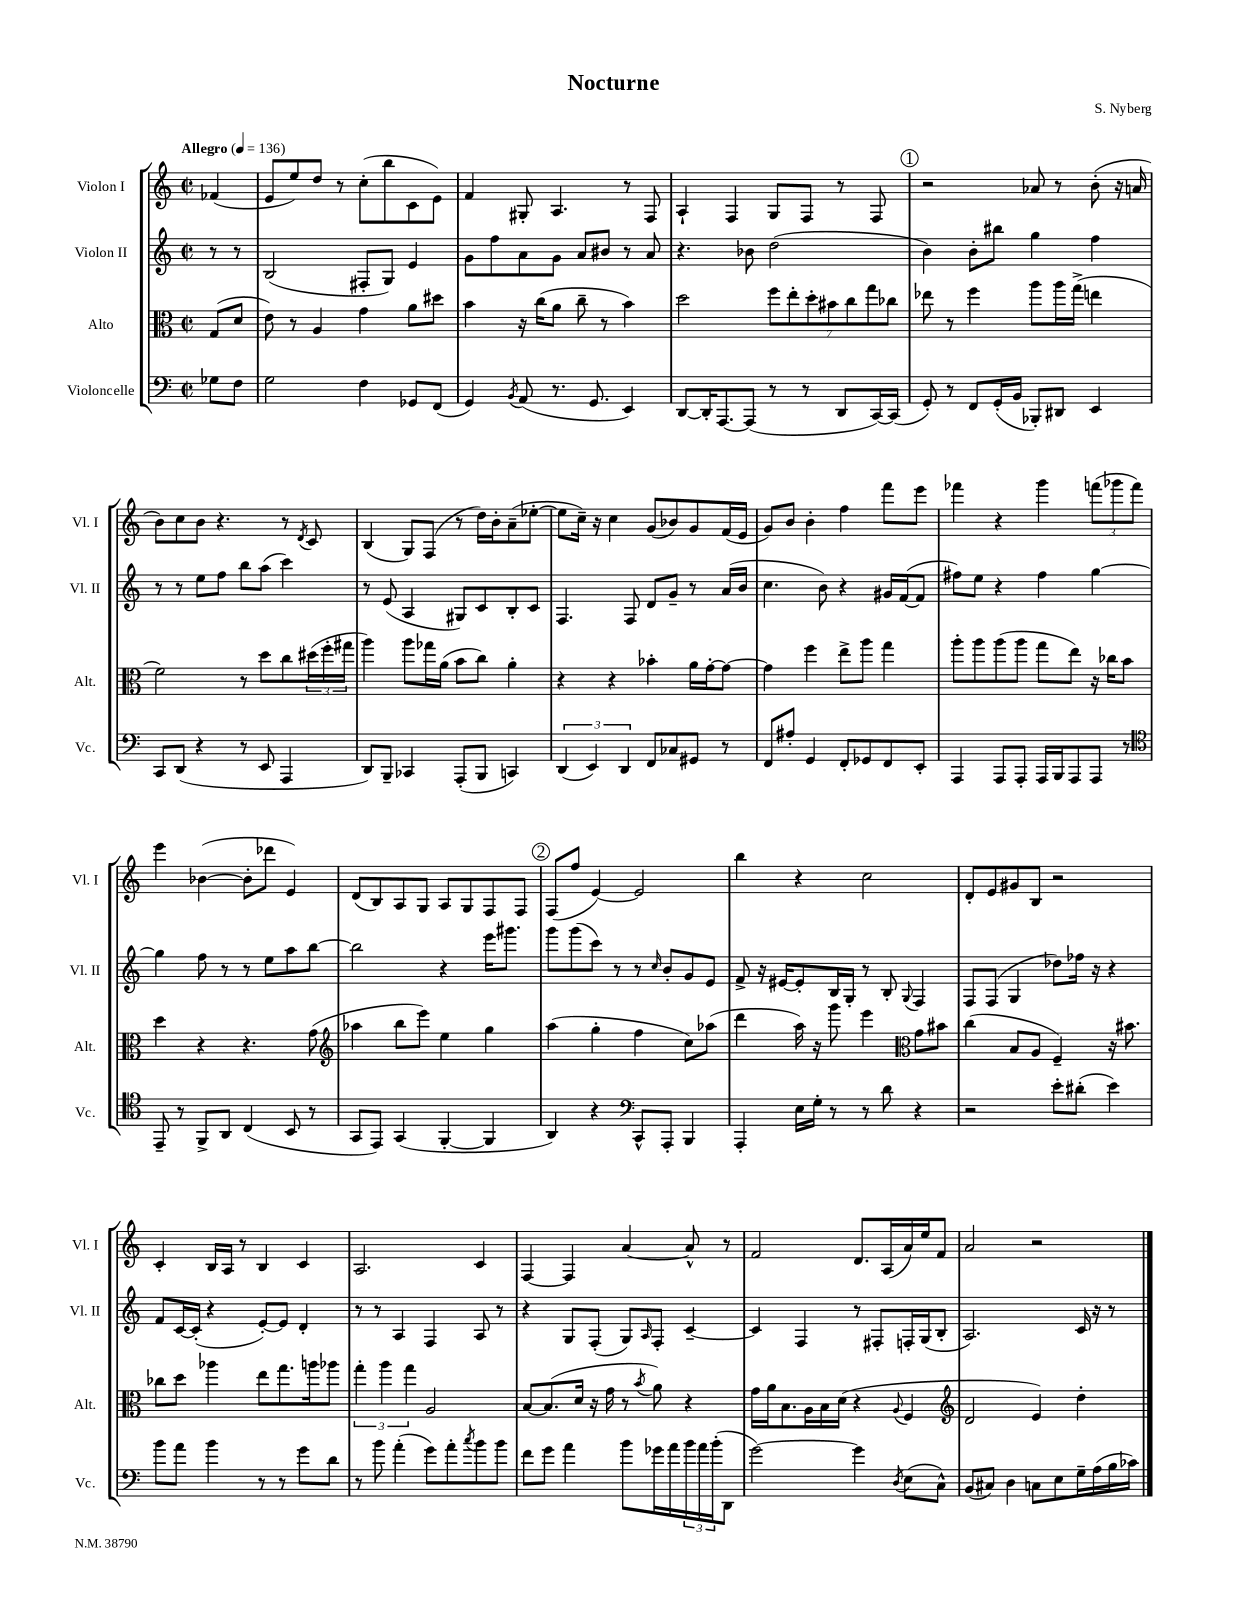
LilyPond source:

\header { title = "Nocturne" composer = "S. Nyberg" }
<<
\new StaffGroup <<
\new Staff = "s0" \with { instrumentName = "Violon I" shortInstrumentName = "Vl. I" } {
    \clef treble \key c \major \defaultTimeSignature \time 2/2 \partial 4 \tempo "Allegro" 4 = 136
    fes'4( |
    e'8 e''8) d''8 r8 c''8-.( b''8 c'8 e'8) |
    f'4 gis8-. a4. r8 f8 |
    a4-! f4 g8 f8 r8 f8 |
    \mark \markup { \circle "1" } r2 aes'8 r8 b'8-.( r16 a'16 |
    b'8) c''8 b'8 r4. r8 \acciaccatura { d'8 } c'8 |
    b4( g8) f8( r8 d''16) b'16-. a'8--( ees''8~-. |
    ees''8 c''16--) r16 c''4 g'8( bes'8) g'8 f'16( e'16 |
    g'8) b'8 b'4-. f''4 f'''8 e'''8 |
    fes'''4 r4 g'''4 \tuplet 3/2 { f'''8( ges'''8 f'''8) } |
    e'''4 bes'4~( bes'8-. des'''8 e'4) |
    d'8( b8) a8 g8 a8 g8 f8 f8 |
    \mark \markup { \circle "2" } f8( f''8 e'4~) e'2 |
    b''4 r4 c''2 |
    d'8-. e'8 gis'8 b8 r2 |
    c'4-. b16 a16 r8 b4 c'4 |
    a2. c'4 |
    f4~ f4 a'4~ a'8-^ r8 |
    f'2 d'8. a16( a'16) e''16 f'8 |
    a'2 r2 \bar "|." |
}
\new Staff = "s1" \with { instrumentName = "Violon II" shortInstrumentName = "Vl. II" } {
    \clef treble \key c \major \defaultTimeSignature \time 2/2 \partial 4
    r8 r8 |
    b2( fis8-. g8) e'4 |
    g'8 f''8 a'8 g'8 a'8 bis'8 r8 a'8 |
    r4. bes'8 d''2( |
    \mark \markup { \circle "1" } b'4) b'8-. bis''8 g''4 f''4 |
    r8 r8 e''8 f''8 b''8 a''8( c'''4) |
    r8 e'8( a4 gis8) c'8 b8-. c'8 |
    f4. f8 d'8 g'8-- r8 a'16( b'16 |
    c''4. b'8) r4 gis'16 f'16~( f'8 |
    fis''8) e''8 r4 fis''4 g''4~ |
    g''4 f''8 r8 r8 e''8 a''8 b''8~ |
    b''2 r4 e'''16 gis'''8. |
    \mark \markup { \circle "2" } g'''8 g'''8( c'''8) r8 r8 \grace { c''16 } b'8-. g'8 e'8 |
    f'8-> r16 eis'16~ eis'8-. b16 g16-. r8 b8-. \appoggiatura { g8 } f4 |
    f8 f8( g4 des''8) fes''16 r16 r4 |
    f'8 c'16~ c'16-.( r4 e'8~-.) e'8 d'4-. |
    r8 r8 a4 f4 a8 r8 |
    r4 g8 f8-.( g8) \grace { a16 } f8-. c'4~-- |
    c'4 f4 r8 fis8-. f16-. g16( b8-. |
    a2.) c'16 r16 r8 \bar "|." |
}
\new Staff = "s2" \with { instrumentName = "Alto" shortInstrumentName = "Alt." } {
    \clef alto \key c \major \defaultTimeSignature \time 2/2 \partial 4
    g8( d'8 |
    e'8) r8 a4 g'4 a'8 dis''8 |
    b'4 r16 c''16( a'8 c''8-- r8 b'4) |
    d''2 \tuplet 7/4 { f''8 e''8-. d''8-. bis'8 c''8 g''8 ces''8 } |
    \mark \markup { \circle "1" } ees''8 r8 f''4 a''8 a''16 g''16->( e''4 |
    f'2) r8 d''8 c''8 \tuplet 3/2 { dis''16( f''16-. gis''16 } |
    a''4) a''8 ges''16 a'16( b'8 c''8) a'4-. |
    r4 r4 bes'4-. a'16 g'16~-. g'8~ |
    g'4 f''4 e''8-> a''8 g''4 |
    a''8-. a''8 a''8( a''8 g''8 e''8) r16 ces''16 b'8 |
    d''4 r4 r4. g'8( |
    \clef treble aes''4 b''8 e'''8) e''4 g''4 |
    \mark \markup { \circle "2" } a''4( g''4-. f''4 c''8) aes''8( |
    d'''4 a''16) r16 g'''8 e'''4 \clef alto g'8 bis'8 |
    c''4( b8 a8 f4--) r16 bis'8. |
    ces''8 d''8 aes''4 e''8 g''8. a''16 aes''8 |
    \tuplet 3/2 { g''4-. a''4 g''4 } a2 |
    b8~ b8.( d'16 r16 g'16 r8 \acciaccatura { b'8 } a'8) r4 |
    g'16 a'16 b8. a16 b16 d'16( r4 \appoggiatura { a8 } f4 |
    \clef treble d'2 e'4) d''4-. \bar "|." |
}
\new Staff = "s3" \with { instrumentName = "Violoncelle" shortInstrumentName = "Vc." } {
    \clef bass \key c \major \defaultTimeSignature \time 2/2 \partial 4
    ges8 f8 |
    g2 f4 ges,8 f,8( |
    g,4) \acciaccatura { b,8 } a,8( r8. g,8. e,4) |
    d,8~ d,16-. a,,8.~ a,,8( r8 r8 d,8 c,16~) c,16( |
    \mark \markup { \circle "1" } g,8-.) r8 f,8 g,16-.( b,16 bes,,8-.) dis,8 e,4 |
    c,8 d,8( r4 r8 e,8 a,,4 |
    d,8) b,,8-- ces,4 a,,8-.( b,,8 c,4) |
    \tuplet 3/2 { d,4( e,4) d,4 } f,8 ces8 gis,8 r8 |
    f,8 ais8-. g,4 f,8-. ges,8 f,8 e,8-. |
    a,,4 a,,8 a,,8-. a,,16 b,,16 a,,8 a,,8 r8 |
    \clef tenor e,8-- r8 f,8-> a,8 c4( b,8 r8 |
    g,8 e,8) g,4( f,4~-. f,4 |
    \mark \markup { \circle "2" } a,4) r4 \clef bass c,8-^ a,,8-. b,,4 |
    a,,4-. e16 g16-. r8 r8 d'8 r4 |
    r2 e'8-. dis'8-.( e'4) |
    b'8 a'8 b'4 r8 r8 g'8 d'8 |
    r8 b'8 a'4-.( g'8) a'8-. \acciaccatura { c''8 } b'8 b'8 |
    f'8 g'8 a'4 b'8 ges'16 a'16 \tuplet 3/2 { b'16 a'16 b'16-.( } d,8 |
    g'2~) g'4 \acciaccatura { d8 } e8( c8-^) |
    b,8( cis8) d4 c8 e8 g16-- a16( b16 ces'16) \bar "|." |
}
>>
>>
\layout { \context { \Score \remove "Bar_number_engraver" } }
